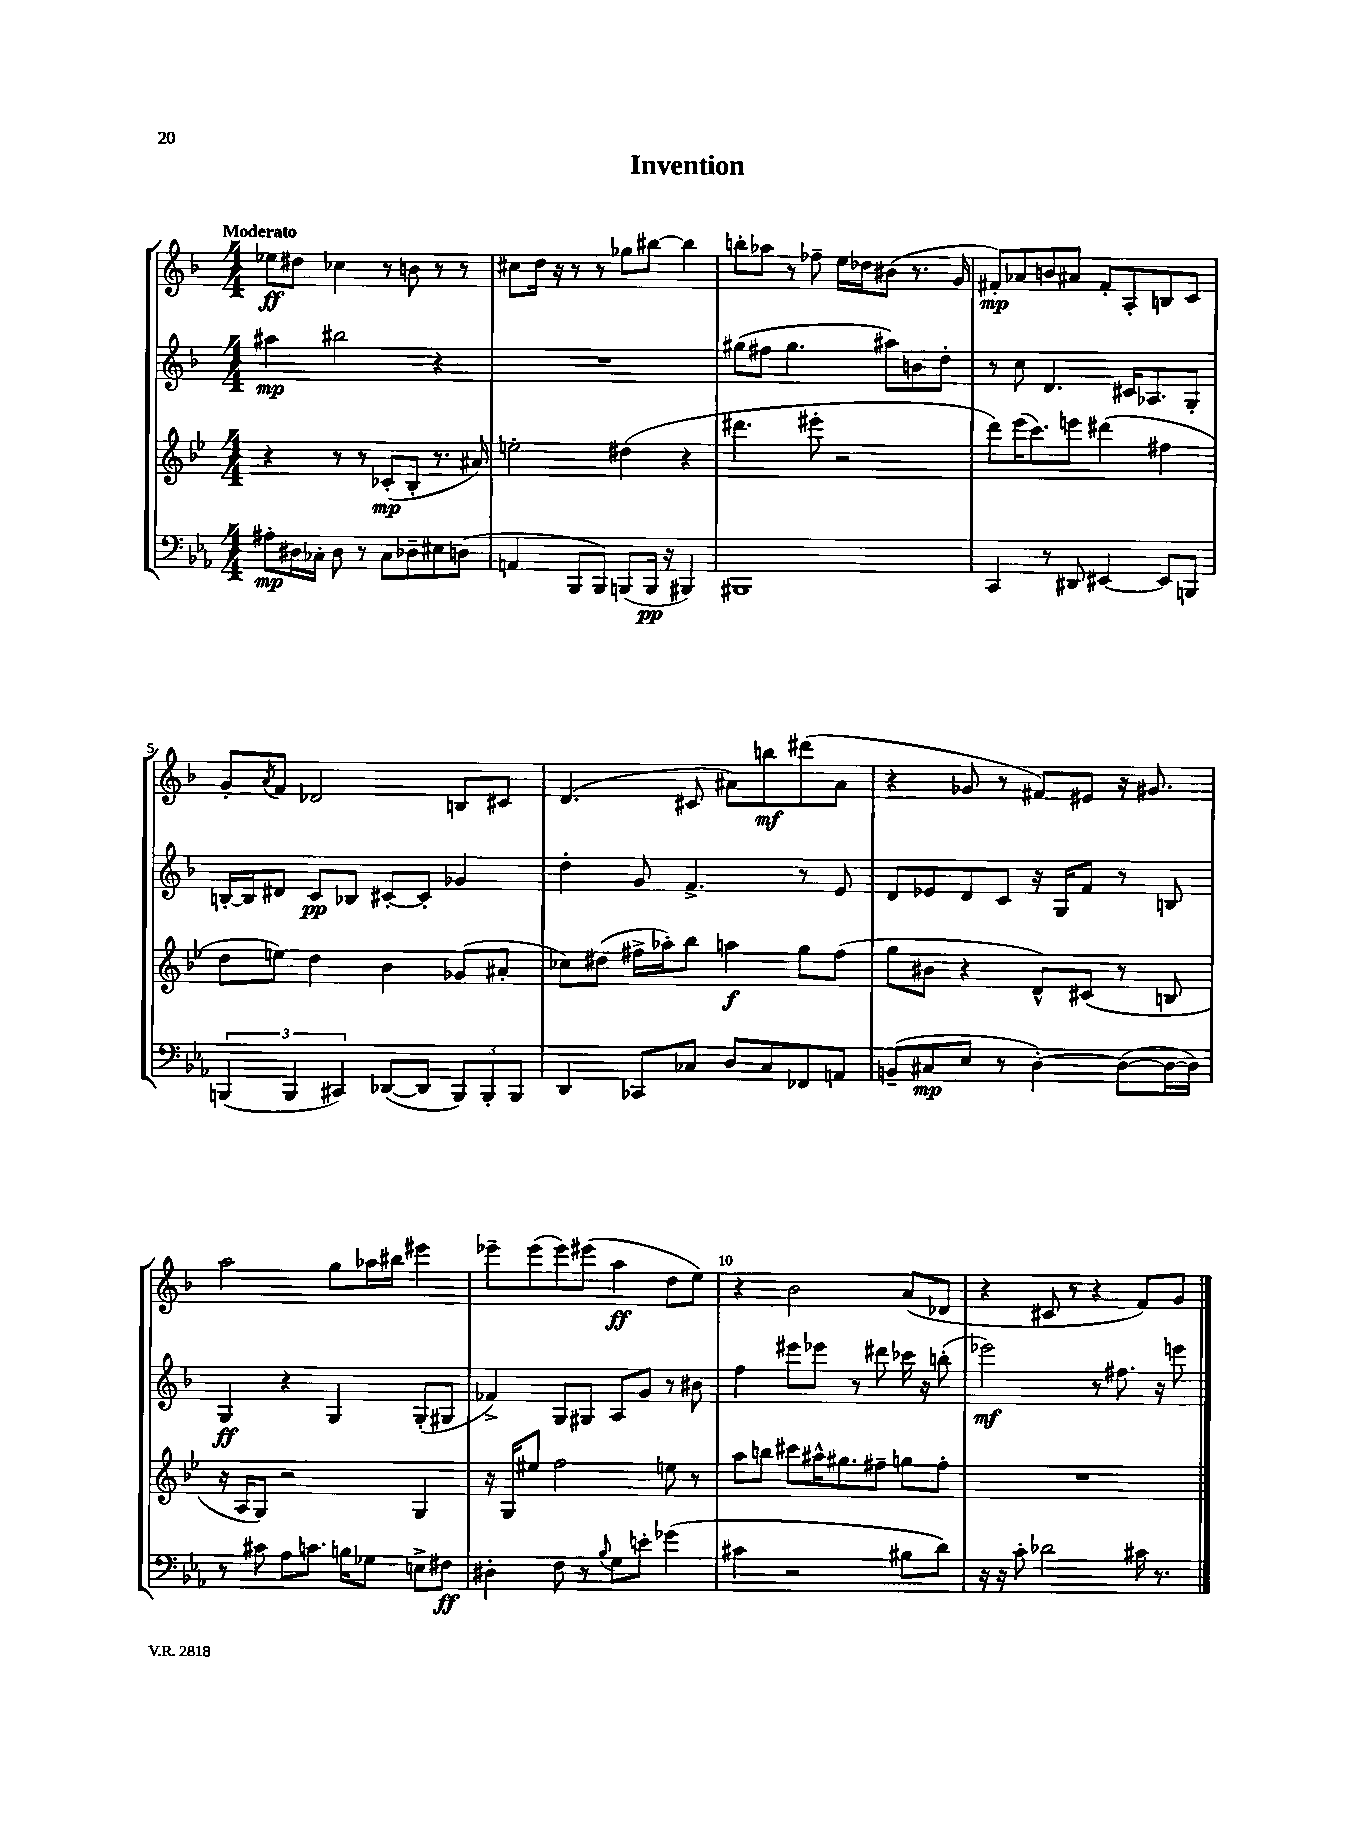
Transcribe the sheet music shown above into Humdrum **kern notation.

**kern	**dynam	**kern	**dynam	**kern	**dynam	**kern	**dynam
*part4	*part4	*part3	*part3	*part2	*part2	*part1	*part1
*staff4	*staff4	*staff3	*staff3	*staff2	*staff2	*staff1	*staff1
*clefF4	*	*clefG2	*	*clefG2	*	*clefG2	*
*k[b-e-a-]	*	*k[b-e-]	*	*k[b-]	*	*k[b-]	*
*M4/4	*	*M4/4	*	*M4/4	*	*M4/4	*
=1	=1	=1	=1	=1	=1	=1	=1
!	!	!	!	!	!	!LO:TX:a:B:t=Moderato	!
8A#X'\L	mp	4r	.	4aa#X\	mp	8ee-X\L	ff
16D#X\L	.	.	.	.	.	8dd#X\J	.
16C-X'\JJ	.	.	.	.	.	.	.
8D#\	.	8r	.	2bb#X\	.	4cc-X\	.
8r	.	8r	.	.	.	.	.
8C-\L	.	(8c-X'/L	mp	.	.	8r	.
8D-X~\	.	8B-'/J	.	.	.	8bn\	.
8E#X\	.	8.r	.	4r	.	8r	.
(8Dn\J	.	.	.	.	.	8r	.
.	.	16a#X/)	.	.	.	.	.
=2	=2	=2	=2	=2	=2	=2	=2
4AAn/	.	2een'\	.	1r	.	8cc#X\L	.
.	.	.	.	.	.	16dd\Jk	.
.	.	.	.	.	.	16r	.
8BBB-/L	.	.	.	.	.	8r	.
8BBB-/J)	.	.	.	.	.	8r	.
(8BBBn/L	.	(4dd#X\	.	.	.	8gg-X\L	.
16BBB/Jk	pp	.	.	.	.	[8bb#X\J	.
16r	.	.	.	.	.	.	.
4BBB#X/)	.	4r	.	.	.	4bb#\]	.
=3	=3	=3	=3	=3	=3	=3	=3
1BBB#X	.	4.ddd#X\	.	(8gg#X\L	.	8bbn'\L	.
.	.	.	.	8ff#X\J	.	8aa-X\J	.
.	.	.	.	4.gg#\	.	8r	.
.	.	8eee#X'\	.	.	.	8ff-X~\	.
.	.	2r	.	.	.	16ee\LL	.
.	.	.	.	.	.	16dd-X\J	.
.	.	.	.	8aa#X\L)	.	(8b#X\J	.
.	.	.	.	8bn\	.	8.r	.
.	.	.	.	8dd'\J	.	.	.
.	.	.	.	.	.	16g/	.
=4	=4	=4	=4	=4	=4	=4	=4
4CC/	.	8ddd\L)	.	8r	.	8f#X'/L)	mp
.	.	(16eee-\K	.	8cc\	.	8a-X/	.
.	.	8.ccc\)	.	.	.	.	.
8r	.	.	.	4.d/	.	8bn/	.
8DD#X/	.	8eeen\J	.	.	.	8a#X/J	.
[4EE#X/	.	(4ddd#X\	.	.	.	8f#'/L	.
.	.	.	.	16c#X/KL	.	8A'/	.
.	.	.	.	8.A-X/	.	.	.
8EE#/L]	.	4ff#X\	.	.	.	8Bn/	.
8BBBn/J	.	.	.	8G'/J	.	8c/J	.
!!LO:LB:g=z
=5	=5	=5	=5	=5	=5	=5	=5
(6BBBn/	.	8dd\L	.	[16Bn'/LL	.	8g'/L	.
.	.	.	.	16B/J]	.	.	.
.	.	.	.	.	.	8qa/	.
.	.	8een\J)	.	8d#X/J	.	8f/J	.
6BBB/	.	.	.	.	.	.	.
.	.	4dd\	.	8c/L	pp	2d-X/	.
6CC#X/)	.	.	.	.	.	.	.
.	.	.	.	8B-X/J	.	.	.
([8DD-X/L	.	4b-\	.	[8c#X'/L	.	.	.
8DD-/J]	.	.	.	8c#'/J]	.	.	.
12BBB/L)	.	(8g-X/L	.	4g-X/	.	8Bn/L	.
12BBB'/	.	.	.	.	.	.	.
.	.	8a#X'/J	.	.	.	8c#X/J	.
12BBB/J	.	.	.	.	.	.	.
=6	=6	=6	=6	=6	=6	=6	=6
4DD/	.	8cc-X\L)	.	4dd'\	.	(4.d/	.
.	.	(8dd#X\J	.	.	.	.	.
8CC-X/L	.	16ff#X^\LL	.	8g/	.	.	.
.	.	16aa-X'\J)	.	.	.	.	.
8C-X/J	.	8bb-\J	.	4.f^/	.	8c#X/	.
8D/L	.	4aan\	f	.	.	8a#X\L)	.
8C-/	.	.	.	.	.	8bbn\	mf
8FF-X/	.	8gg\L	.	8r	.	(8ddd#X\	.
8AAn/J	.	(8ff#\J	.	8e/	.	8a#\J	.
=7	=7	=7	=7	=7	=7	=7	=7
(8BBn~/L	.	8gg\L	.	8d/L	.	4r	.
8C#X/	mp	8b#X\J	.	8e-X/	.	.	.
8E-/J	.	4r	.	8d/	.	8g-X/	.
8r	.	.	.	8c/J	.	8r	.
[4D'\)	.	8d^^/L)	.	16r	.	8f#X/L)	.
.	.	.	.	16G/KL	.	.	.
.	.	(8c#X/J	.	8f/J	.	8e#X/J	.
(8D\L_	.	8r	.	8r	.	16r	.
.	.	.	.	.	.	8.g#X/	.
16D\L_	.	8Bn/	.	8Bn/	.	.	.
16D\JJ])	.	.	.	.	.	.	.
!!LO:LB:g=z
=8	=8	=8	=8	=8	=8	=8	=8
8r	.	16r	.	4G/	ff	2aa\	.
.	.	16A/KL	.	.	.	.	.
8c#X\	.	8G/J)	.	.	.	.	.
8A-\L	.	2r	.	4r	.	.	.
8.cn\J	.	.	.	.	.	.	.
.	.	.	.	4G/	.	8gg\L	.
16Bn\KL	.	.	.	.	.	.	.
8G-X\J	.	.	.	.	.	16aa-X\L	.
.	.	.	.	.	.	16bb#X\JJ	.
8En^\L	.	4G/	.	(8G'/L	.	4eee#X\	.
8F#X\J	ff	.	.	8G#X/J	.	.	.
=9	=9	=9	=9	=9	=9	=9	=9
4D#X'\	.	16r	.	4f-X^/)	.	8eee-X~\L	.
.	.	16G/KL	.	.	.	.	.
.	.	8ee#X/J	.	.	.	(8eee-\	.
8F\	.	2ff\	.	8G/L	.	8eee-\)	.
8r	.	.	.	8G#X/J	.	(8eee#X\J	.
8qqB-/	.	.	.	.	.	.	.
8G\L	.	.	.	8A/L	.	4aa\	ff
8en'\J	.	.	.	8g/J	.	.	.
(4g-X\	.	8een\	.	8r	.	8dd\L	.
.	.	8r	.	8b#X\	.	8ee\J)	.
=10	=10	=10	=10	=10	=10	=10	=10
4c#X\	.	8aa\L	.	4ff\	.	4r	.
.	.	8bbn\J	.	.	.	.	.
2r	.	8ccc#X\L	.	8eee#X\L	.	2b-\	.
.	.	16aa#X^^\K	.	8eee-X\J	.	.	.
.	.	8.gg#X\	.	.	.	.	.
.	.	.	.	8r	.	.	.
.	.	8ff#X~\J	.	8ddd#X\	.	.	.
8B#X\L	.	8ggn\L	.	16ccc-X\	.	(8a/L	.
.	.	.	.	16r	.	.	.
8d\J)	.	8ff#'\J	.	(8bbn'\	.	8d-X/J	.
=11	=11	=11	=11	=11	=11	=11	=11
16r	.	1r	.	2eee-X\)	mf	4r	.
16r	.	.	.	.	.	.	.
8c'\	.	.	.	.	.	.	.
2d-X\	.	.	.	.	.	8c#X/	.
.	.	.	.	.	.	8r	.
.	.	.	.	8r	.	4r	.
.	.	.	.	8.ff#X\	.	.	.
16c#X\	.	.	.	.	.	8f/L)	.
8.r	.	.	.	16r	.	.	.
.	.	.	.	8eeen\	.	8g/J	.
==	==	==	==	==	==	==	==
*-	*-	*-	*-	*-	*-	*-	*-
